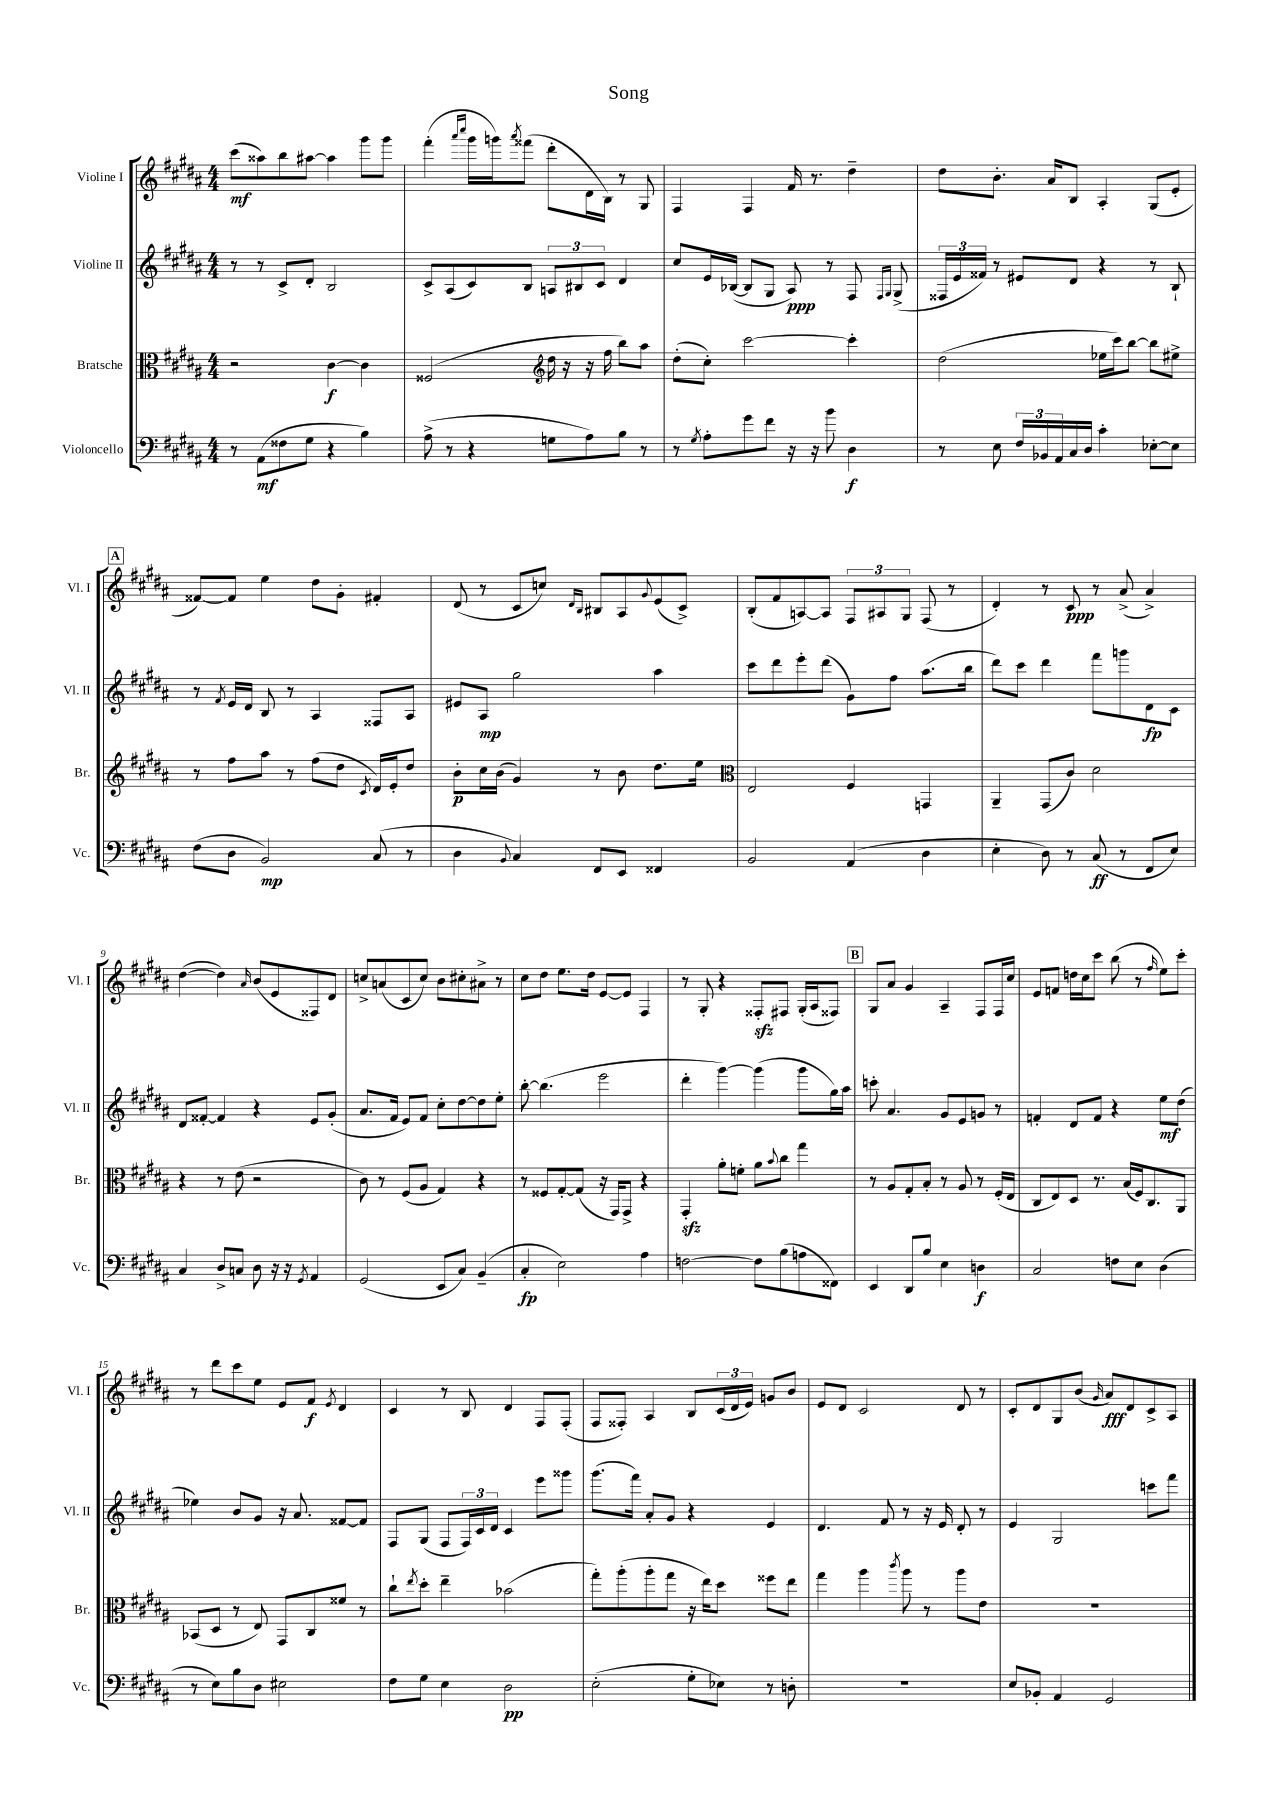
\header { title = "Song" }
<<
\new StaffGroup <<
\new Staff = "s0" \with { instrumentName = "Violine I" shortInstrumentName = "Vl. I" } {
    \clef treble \key b \major \numericTimeSignature \time 4/4
    cis'''8\mf( aisis''8) b''8 ais''8~ ais''4 gis'''8 gis'''8 |
    fis'''4-.( \grace { ais'''16 cis''''16 } gis'''16 g'''16) \acciaccatura { ais'''8 } fisis'''8( dis'''8-. dis'16 b16) r8 gis8 |
    fis4 fis4 fis'16 r8. dis''4-- |
    dis''8 b'8.-. ais'16 b8 ais4-. gis8( e'8-. |
    \mark \markup { \box "A" } fisis'8~) fisis'8 e''4 dis''8 gis'8-. fis'4-. |
    dis'8( r8 cis'8 c''8) \grace { dis'16 b16 } bis8 ais8 \appoggiatura { gis'8 } e'8( cis'8->) |
    b8-.( fis'8 a8~) a8 \tuplet 3/2 { fis8 ais8 gis8 } fis8( r8 |
    dis'4-.) r8 cis'8\ppp r8 ais'8->( ais'4->) |
    dis''4~( dis''4) \grace { ais'16 } b'8( e'8 fisis8) dis'8 |
    c''8-> a'8( cis'8 c''8) b'8 cis''8-. ais'8-> r8 |
    cis''8 dis''8 e''8. dis''16 e'8~ e'8 fis4 |
    r8 gis8-. r4 fisis8-.\sfz fis8 gis16-.( ais16 fisis8) |
    \mark \markup { \box "B" } gis8 ais'8 gis'4 ais4-- fis8 fis16 cis''16 |
    e'8 f'8 d''16 cis''16 cis'''8 b''8( r8 \grace { fis''16 } e''8) cis'''8-. |
    r8 dis'''8 cis'''8 e''8 e'8 fis'8\f \acciaccatura { e'8 } dis'4 |
    cis'4 r8 b8 dis'4 fis8 fis8-.( |
    fis8 fisis8-.) ais4 b8 \tuplet 3/2 { cis'16( dis'16 e'16) } g'8 b'8 |
    e'8 dis'8 cis'2 dis'8 r8 |
    cis'8-. dis'8 gis8 b'8( \grace { gis'16 } ais'8\fff) dis'8 cis'8-> ais8 \bar "|." |
}
\new Staff = "s1" \with { instrumentName = "Violine II" shortInstrumentName = "Vl. II" } {
    \clef treble \key b \major \numericTimeSignature \time 4/4
    r8 r8 cis'8-> dis'8-. b2 |
    cis'8-> ais8( cis'8) b8 \tuplet 3/2 { a8 bis8 cis'8 } dis'4 |
    cis''8 e'16 bes16~( bes8 gis8 ais8\ppp) r8 fis8 \grace { fis16 gis16 } gis8->( |
    \tuplet 3/2 { fisis16 e'16 fisis'16) } r8 eis'8 dis'8 r4 r8 b8-! |
    \mark \markup { \box "A" } r8 \acciaccatura { fis'8 } e'16 dis'16 b8 r8 ais4 fisis8 ais8 |
    eis'8 ais8\mp gis''2 ais''4 |
    cis'''8 dis'''8 e'''8-. dis'''8( gis'8) fis''8 ais''8.( b''16 |
    dis'''8) cis'''8 dis'''4 fis'''8 g'''8 dis'8\fp cis'8 |
    dis'8 fisis'8~-. fisis'4 r4 e'8 gis'8-.( |
    ais'8. fis'16 e'8) fis'8 cis''8-. dis''8~ dis''8 e''8-. |
    b''8~-. b''4.( e'''2 |
    dis'''4-. gis'''4~) gis'''4( gis'''8 gis''16) ais''16 |
    \mark \markup { \box "B" } c'''8-. ais'4. gis'8 e'8 g'8 r8 |
    f'4-. dis'8 f'8 r4 e''8\mf dis''8( |
    ees''4) b'8 gis'8 r16 ais'8. fisis'8~ fisis'8 |
    fis8 gis8( fis8 \tuplet 3/2 { fis16) cis'16 dis'16 } cis'4 e'''8 gisis'''8 |
    gis'''8.( fis'''16) ais'8-. gis'8 r4 e'4 |
    dis'4. fis'8 r8 r16 e'16 dis'8-. r8 |
    e'4 gis2 c'''8 fis'''8 \bar "|." |
}
\new Staff = "s2" \with { instrumentName = "Bratsche" shortInstrumentName = "Br." } {
    \clef alto \key b \major \numericTimeSignature \time 4/4
    r2 cis'4~\f cis'4 |
    fisis2( \clef treble dis''16 r16 r16 fis''16 b''8) ais''8 |
    dis''8-.( cis''8-.) cis'''2~ cis'''4-. |
    dis''2( ees''16 cis'''16) b''8~ b''8 eis''8-> |
    \mark \markup { \box "A" } r8 fis''8 ais''8 r8 fis''8( dis''8 \acciaccatura { cis'8 } dis'16) e'16-. dis''8 |
    b'8-.\p cis''16 b'16( gis'4) r8 b'8 dis''8. e''16 |
    \clef alto e2 fis4 g,4 |
    ais,4-- gis,8( cis'8) dis'2 |
    r4 r8 e'8( r2 |
    cis'8) r8 fis8( ais8 gis4) r4 |
    r8 fisis8 gis8~-. gis8( r16 gis,16) gis,8-> r4 |
    gis,4-.\sfz ais'8-. f'8-. ais'8 \appoggiatura { b'8 } cis''8 gis''4 |
    \mark \markup { \box "B" } r8 ais8 gis8-. b8-. r8 ais8 r8 fis16-.( e16 |
    cis8 e8) dis8 r8. b16( fis16) cis8. ais,8 |
    bes,8( dis8 r8 e8) gis,8 cis8 fisis'8 r8 |
    cis''8-! \acciaccatura { e''8 } dis''8-. e''4-- bes'2( |
    gis''8-.) ais''8-.( ais''8-. gis''8 r16 e''16) dis''8 fisis''8 e''8 |
    gis''4 ais''4 \acciaccatura { cis'''8 } ais''8 r8 ais''8 e'8 |
    R1 \bar "|." |
}
\new Staff = "s3" \with { instrumentName = "Violoncello" shortInstrumentName = "Vc." } {
    \clef bass \key b \major \numericTimeSignature \time 4/4
    r8 ais,8\mf( fisis8 gis8 r4 b4) |
    ais8->( r8 r4 g8 ais8) b8 r8 |
    r8 \acciaccatura { gis8 } ais8-. gis'8 fis'8 r16 r16 b'8 dis4\f |
    r8 e8 \tuplet 3/2 { fis16 bes,16 ais,16 } cis16 dis16 cis'4-. ees8~-. ees8 |
    \mark \markup { \box "A" } fis8( dis8 b,2\mp) cis8( r8 |
    dis4 \appoggiatura { b,8 } cis4) fis,8 e,8 fisis,4 |
    b,2 ais,4( dis4 |
    e4-. dis8) r8 cis8\ff( r8 fis,8 e8) |
    cis4 dis8-> c8 dis8 r16 r16 \acciaccatura { gis,8 } ais,4 |
    gis,2( e,8 cis8) b,4--( |
    cis4-.\fp e2) ais4 |
    f2~ f8 b8( a8 fisis,8) |
    \mark \markup { \box "B" } e,4 dis,8 b8 e4 d4\f |
    cis2 f8 e8 dis4( |
    r8 e8) b8 dis8 eis2 |
    fis8 gis8 e4 dis2\pp |
    e2-.( gis8-. ees8) r8 d8-. |
    R1 |
    e8 bes,8-. ais,4 gis,2 \bar "|." |
}
>>
>>
